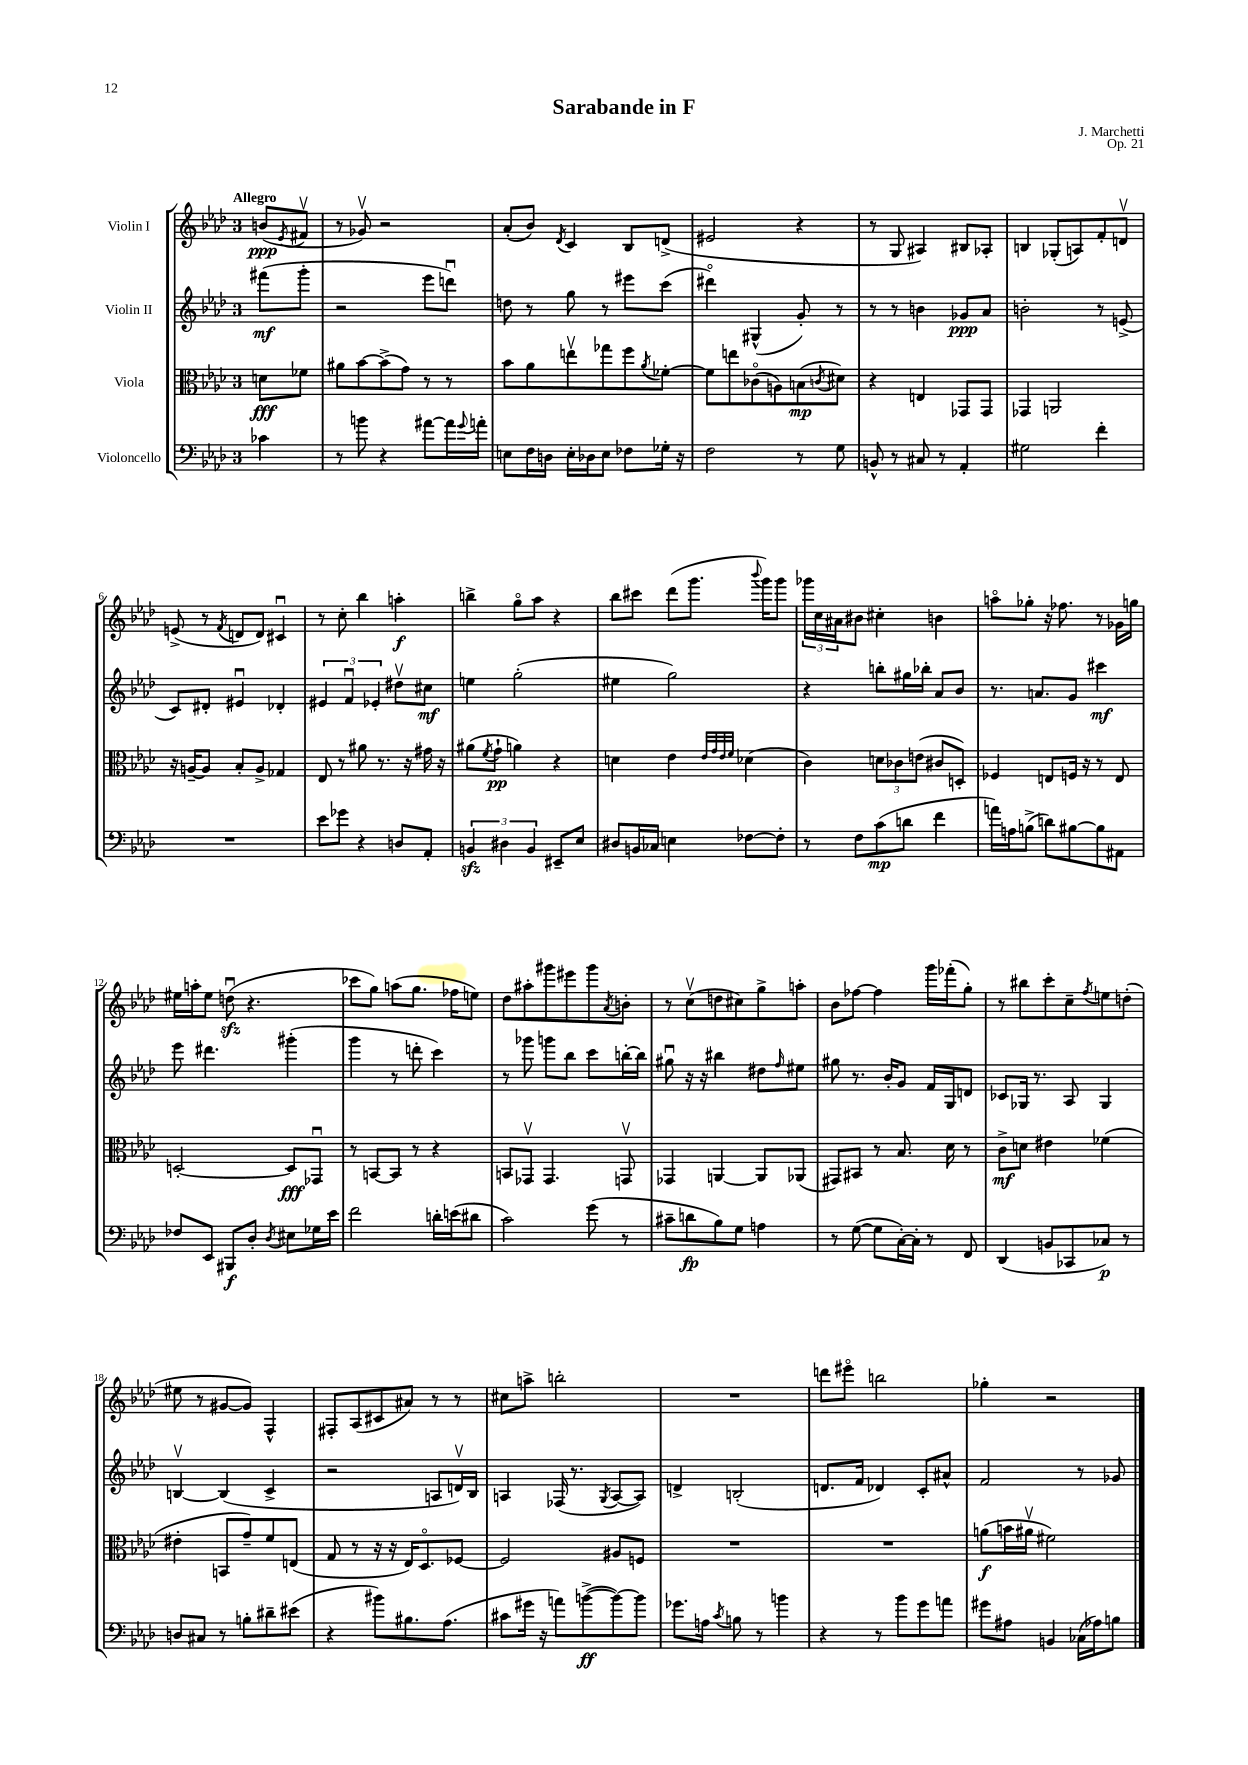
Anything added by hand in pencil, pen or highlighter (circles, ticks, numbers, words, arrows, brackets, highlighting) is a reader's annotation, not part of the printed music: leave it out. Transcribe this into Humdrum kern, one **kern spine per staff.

**kern	**kern	**kern	**kern
*staff4	*staff3	*staff2	*staff1
*clefF4	*clefC3	*clefG2	*clefG2
*k[b-e-a-d-]	*k[b-e-a-d-]	*k[b-e-a-d-]	*k[b-e-a-d-]
*M3/4	*M3/4	*M3/4	*M3/4
4c-	8d	(8fff#	(8b
.	.	.	8qe-
.	8f-	8ggg'	8f#v
=	=	=	=
8r	8a#	2r	8r
8b	[8b-	.	8g-v)
4r	(8b-^]	.	2r
.	8g)	.	.
[8a#	8r	8eee-	.
16a#]	8r	8dddu)	.
8qqg	.	.	.
16a'	.	.	.
=	=	=	=
8E	8b-	8dd	(8a-'
16F	8a-	8r	8b-)
16D	.	.	.
.	.	.	8qd-
16E'	8eev	8gg	4c
16D-	.	.	.
8E	8gg-	8r	.
8F-	8ff	8eee#	8B-
.	8qa-	.	.
16G-'	[8f-'	(8ccc	(8d^
16r	.	.	.
=	=	=	=
2F	8f-]	4ddd#o)	2e#
.	8ee	.	.
.	(8c-o	(4G#^^	.
.	8A)	.	.
8r	(8B	8g')	4r
.	8qc	.	.
8G	8d#)	8r	.
=	=	=	=
8BB^^	4r	8r	8r
8r	.	8r	8G
8C#	4E	4b	4A#)
8r	.	.	.
4AA-'	8GG-	8g-	8B#
.	8GG-	8a-	8A-'
=	=	=	=
2G#	4GG-	2b'	4B
.	2AA	.	(8G-'
.	.	.	8A)
4f'	.	8r	8f'
.	.	(8e^	8dv
=	=	=	=
2.r	16r	8c)	(8e^
.	[16A~	.	.
.	8A]	8d#'	8r
.	.	.	8qf
.	8B-'	4e#u	8d
.	8A^	.	8d)
.	4G-	4d-'	4c#u
=	=	=	=
8e-	8E-	6e#	8r
8g-	8r	.	8cc'
.	.	6fu	.
4r	8a#	.	4bb-
.	.	6e-'	.
.	8.r	.	.
8D	.	8dd#v	4aa'
.	16r	.	.
8AA-'	16g#	8cc#	.
.	16r	.	.
=	=	=	=
6BB	(8a#	4ee	4bb^
.	8qf	.	.
.	8g`	.	.
6D#	.	.	.
.	4a)	(2gg'	8ggo
6BB	.	.	.
.	.	.	8aa-
8EE#~	4r	.	4r
8E-	.	.	.
=	=	=	=
8D#	4d	4ee#	8bb-
16BB	.	.	8ccc#
16C-	.	.	.
4E	4e-	2gg)	(8ddd-
.	.	.	8.ggg
.	32qqe-	.	.
.	32qqg	.	.
.	32qqe-	.	.
.	32qqf	.	.
[8F-	(4d-	.	.
.	.	.	8qqbbb-
.	.	.	16ggg)
8F-']	.	.	8ggg
=	=	=	=
8r	4c)	4r	24ggg-
.	.	.	24cc
.	.	.	24a#
8F	.	.	8b#
(8c	12d	8bb'	4cc#'
.	12c-	.	.
8d	.	16gg#	.
.	(12e	.	.
.	.	16bb-'	.
4f	8c#	8a-	4b
.	8D')	8b-	.
=	=	=	=
16a)	4F-	8.r	8aao
16A	.	.	.
(8B^	.	.	8gg-'
.	.	8.a	.
8d)	8E	.	16r
.	.	.	8.ff-
[8B#	16F	8g	.
.	16r	.	.
8B#]	8r	4ccc#	8r
8AA#	8E	.	16g-
.	.	.	16gg
=	=	=	=
8F-	[2D'	8eee-	16ee#
.	.	.	16aa'
8EE-	.	4.ddd#	8ee#
8BBB#	.	.	(8ddu
8D-'	.	.	4.r
8qD-	.	.	.
8E#	8D]	(4ggg#'	.
16G-	8GG-u	.	.
16e-	.	.	.
=	=	=	=
2f	8r	4ggg	8ccc-
.	[8BB	.	8gg)
.	8BB]	8r	(8aa
.	8r	8ddd'	8.gg
16d'	4r	4ccc)	.
(16e	.	.	16ff-
8d#	.	.	8ee)
=	=	=	=
2c)	8BB	8r	8dd-
.	8GG-v	8ggg-	8aa#'
.	4.GG-	8ggg	8ggg#
.	.	8bb-	8eee#
(8g	.	8ccc	8ggg#
.	.	.	8qa-
8r	8GGv	[16bb'	8b'
.	.	16bb]	.
=	=	=	=
8c#~	4GG-	8gg#u	8r
8d	.	16r	(8ccv
.	.	16r	.
8B-)	[4AA	4bb#	8dd
8G	.	.	8cc#)
4A	8AA]	8dd#	8gg^
.	.	16qqff	.
.	(8AA-	8ee#	8aa'
=	=	=	=
8r	8GG#)	8gg#	8b-
([8G	8BB#	8.r	[8ff-
8G]	8r	.	4ff-]
.	.	16b-'	.
[16C')	8.B-	8g	.
16C']	.	.	.
8r	.	16f	16ggg
.	16d-	16G	(16fff-'
8FF	8r	8d	8gg')
=	=	=	=
(4DD-	8c^	8c-	8r
.	8d	16G-	8bb#
.	.	8.r	.
8BB	4e#	.	8ccc'
8CC-	.	8A-	8cc~
.	.	.	8qff
8C-)	(4f-	4G-	8ee
8r	.	.	(8dd'
=	=	=	=
8D	4e#'	[4Bv	8ee#
8C#	.	.	8r
8r	8BB	(4B]	[8g#
8B'	8g~)	.	8g#])
8d#~	8f	4c^	4F^^
(8e#	(8E	.	.
=	=	=	=
4r	8G	2r	8F#'
.	8r	.	(8A-
8b#)	16r	.	8c#
.	16r	.	.
8.B#	16E-)	.	8a#)
.	8.D-o	.	.
.	.	8A	8r
(8.A-	.	.	.
.	[8F-	16dv)	8r
.	.	16B-	.
=	=	=	=
8c#	2F-]	4A	8cc#
16g#	.	.	8aa^
16r	.	.	.
8a)	.	(16F-	2bb'
.	.	8.r	.
([8b^	.	.	.
.	.	8qG	.
8b_)	8A#	[8A	.
8b]	8F	8A])	.
=	=	=	=
8.g-	2.r	4d^	2.r
16A	.	.	.
8qc	.	.	.
8B	.	(2B'	.
8r	.	.	.
4b	.	.	.
=	=	=	=
4r	2.r	8.d	8ddd
.	.	.	8eee#o
.	.	16f	.
8r	.	4d-)	2bb
8b-	.	.	.
8g	.	8c'	.
8a	.	8a#^^	.
=	=	=	=
8g#	(8a	2f	4gg-'
8A#	16b	.	.
.	16a#v	.	.
4BB	2f#)	.	2r
(16C-	.	8r	.
16A-)	.	.	.
8B	.	8g-	.
==	==	==	==
*-	*-	*-	*-
